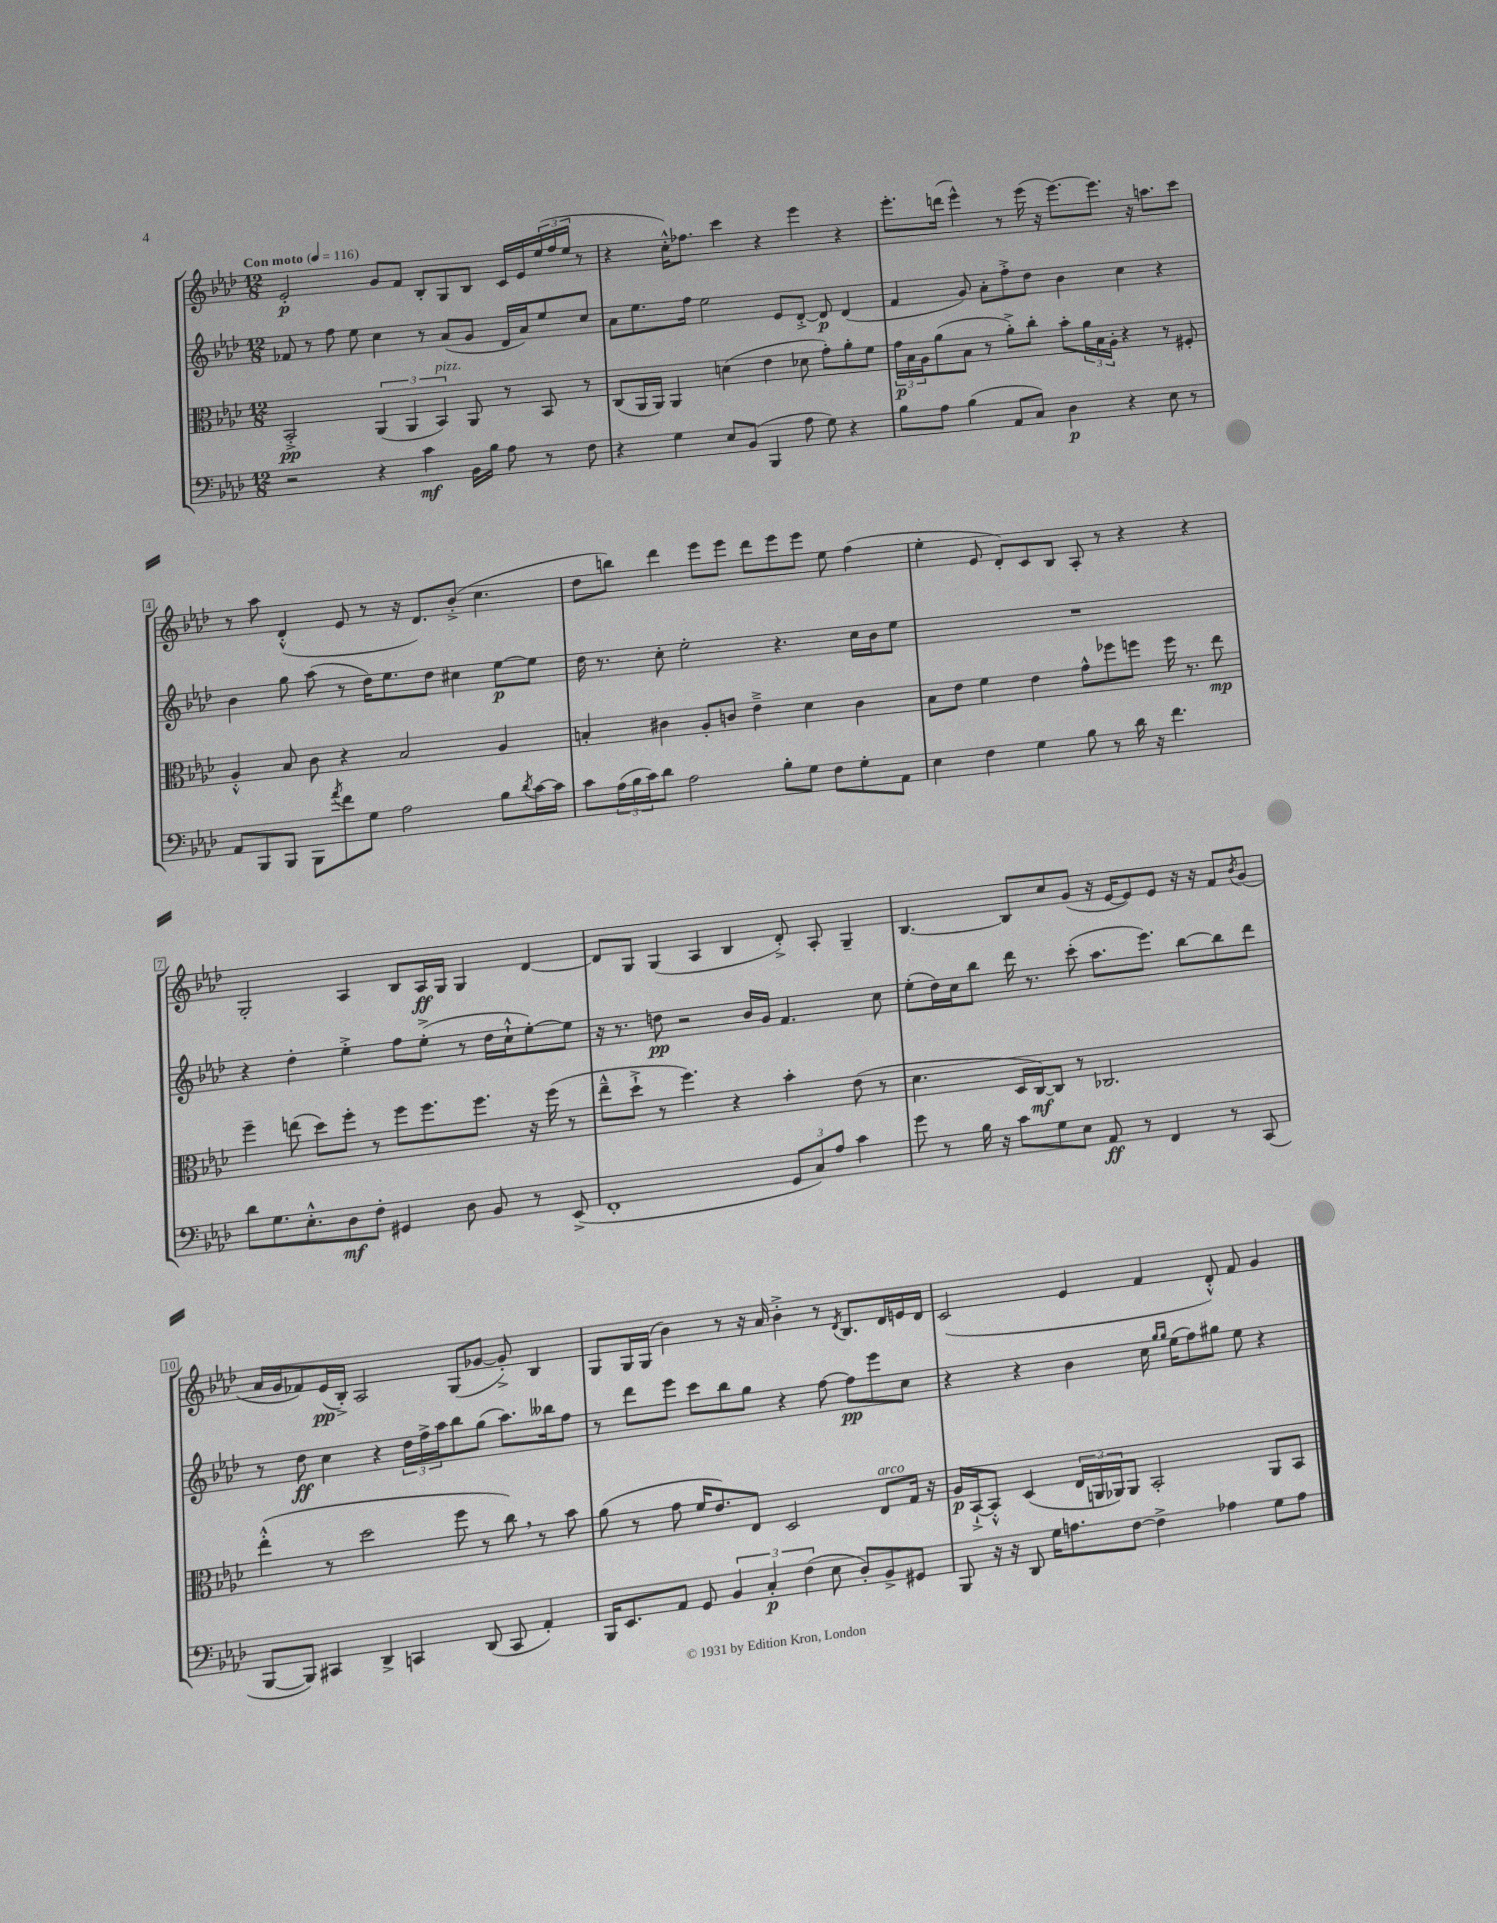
<<
\new StaffGroup <<
\new Staff = "s0" {
    \clef treble \key aes \major \numericTimeSignature \time 12/8 \tempo "Con moto" 4 = 116
    ees'2-.\p g'8 f'8 bes8-. g8 bes8 c'16 ees'16 \tuplet 3/2 { ees''16( f''16 ees''16 } r8 |
    r4 c''16-.-^) fes''8. c'''4 r4 ees'''4 r4 |
    ees'''8.-. d'''16( ees'''4-^) r8 ees'''16( r16 ees'''8.~) ees'''8. r16 a''8. c'''8 |
    r8 aes''8 des'4-.-^( ees'8 r8 r16 des'8.) bes'8-.->( c''4. |
    des''8 b''8) des'''4 ees'''8 ees'''8 des'''8 ees'''8 ees'''8 ees''8 f''4( |
    ees''4-. ees'8 des'8-.) c'8 bes8 aes8-. r8 r4 r4 |
    g2-. aes4 bes8 aes16\ff g16 g4 des'4~ |
    des'8 g8 g4( aes4 bes4 des'8-.->) aes8-. g4-- |
    bes4.~ bes8 c''8 g'8( r16 ees'16~ ees'8) ees'8 r16 r16 f'8 \acciaccatura { bes'8 } g'8( |
    aes'16 g'16 fes'8) ees'16\pp( bes16-.->) aes2 g8( ges'8~ ges'8-.->) bes4 |
    g8 g16 g16( bes'4) r8 r16 aes'16 bes'4-.-> r8 \acciaccatura { des'8 } bes8. des'16 e'16 des'16 |
    c'2( ees'4 f'4 des'8-.-^) f'8 g'4 \bar "|." |
}
\new Staff = "s1" {
    \clef treble \key aes \major \numericTimeSignature \time 12/8
    fes'8 r8 f''8 ees''8 c''4 r8 aes'8( g'8 des'16 aes'16) ees''8 c''8 |
    aes'8 ees''8. f''16 ees''2 ees'8 des'8~-.-> des'8\p des'4( |
    f'4 g'8) aes'8-. f''8-.-> des''8 bes'4 c''4 r4 |
    bes'4 g''8 aes''8( r8 des''16) ees''8. des''8 cis''4 ees''8~\p ees''8 |
    des''16 r8. c''8-. ees''2-. r4. c''16 bes'16 ees''8 |
    R1. |
    r4 des''4-. ees''4-.-> f''8 ees''8-.->( r8 des''16 c''16-!-^ ees''8~-.) ees''8 |
    r16 r8. d''8\pp r2 bes'16 g'16 f'4. c''8 |
    ees''8-.( des''16) c''16 bes''8 des'''16 r8. c'''8-.( aes''8. ees'''8.) bes''8~ bes''8 des'''8 |
    r8 des''8\ff c''4 r4 \tuplet 3/2 { des''16 f''16-> aes''16 } bes''8 g''8( aes''8.) beses''16 f''8 |
    r8 des'''8 ees'''8 c'''8 bes''8 g''8 r4 f''8~ f''8\pp ees'''8 c''8 |
    r4 r4 bes'4 c''16 \grace { g''16 g''16 } ees''16( f''8) gis''8 ees''8 r4 \bar "|." |
}
\new Staff = "s2" {
    \clef alto \key aes \major \numericTimeSignature \time 12/8
    bes,2-.->\pp \tuplet 3/2 { aes,4( aes,4 bes,4^\markup { \italic "pizz." }) } aes,8 r8 bes,8 r8 |
    c8( aes,16 aes,16) aes,4 d'4( ees'4 des'8 g'8-.) aes'8-. f'8 |
    \tuplet 3/2 { g'16\p bes16 aes16 } aes'8( bes8 r8 aes'8-.->) c''8-. bes'8-. \tuplet 3/2 { aes'16 bes16 aes16-. } r4 r8 fis8-. |
    aes4-.-^ bes8 c'8 r4 bes2 aes4 |
    b4-. cis'4 aes8-. c'8 ees'4---> des'4 c'4 |
    bes8 ees'8 f'4 ees'4 g'8-^ fes''8 f''8 f''16 r8. ees''8\mp |
    f''4-- e''8( des''8) f''8-. r8 f''8 f''8. f''8. r16 f''16( r8 |
    ees''8---^ des''8-!-> r8 f''4.) r4 bes'4-. ees'8( r8 |
    des'4. des16 c16~\mf) c8 r8 ces2. |
    ees''4-.-^( r8 des''2 f''8 r8 c''8) \breathe r8 bes'8 |
    aes'8( r8 g'8 f'16 ees'8.) ees8 des2 ees8^\markup { \italic "arco" } g16 r16 |
    aes16\p bes,16~-!-> bes,8-.-^ des4( \tuplet 3/2 { ees16 a,16 aes,16) } aes,8 bes,2-. aes,8 bes,8 \bar "|." |
}
\new Staff = "s3" {
    \clef bass \key aes \major \numericTimeSignature \time 12/8
    r2 r4 c'4\mf bes,16 bes16 aes8 r8 f8 |
    r4 g4 ees8 bes,8( bes,,4 aes8 g8) r4 |
    bes8 aes8 bes4( aes,8 c8) des4\p r4 ees8 r8 |
    aes,8 bes,,8 bes,,8 bes,,8 \acciaccatura { aes'8 } f'8 g8 aes2 bes8 \acciaccatura { des'8 } c'16~ c'16 |
    c'8 \tuplet 3/2 { aes16( bes16 c'16) } des'8 aes2 bes8-. g8 f8 g8-. aes,8 |
    ees4 f4 g4 bes8 r8 des'16 r16 f'4. |
    des'8 g8. ees8.-.-^ des8\mf f8-. gis,4 des8 bes,8 r8 ees,8->( |
    f,1-. \tuplet 3/2 { g,8 c8) aes8 } c'4 |
    g'8 r8 bes16 r16 c'8 g8 ees8 aes,8\ff r8 f,4 r8 c,8( |
    bes,,8~ bes,,8) cis,4 des,4-> c,4 des,8( c,8 aes,4-.) |
    bes,,16 ees,8. aes,8 g,8 \tuplet 3/2 { bes,4 c4-.\p f4( } ees8 des8-.) bes,8-> gis,8 |
    bes,,8 r16 r16 des,8 g16 a8. f8~ f4-> aes4 g8 aes8 \bar "|." |
}
>>
>>
\layout { \context { \Score \override BarNumber.stencil = #(make-stencil-boxer 0.1 0.3 ly:text-interface::print) } }
